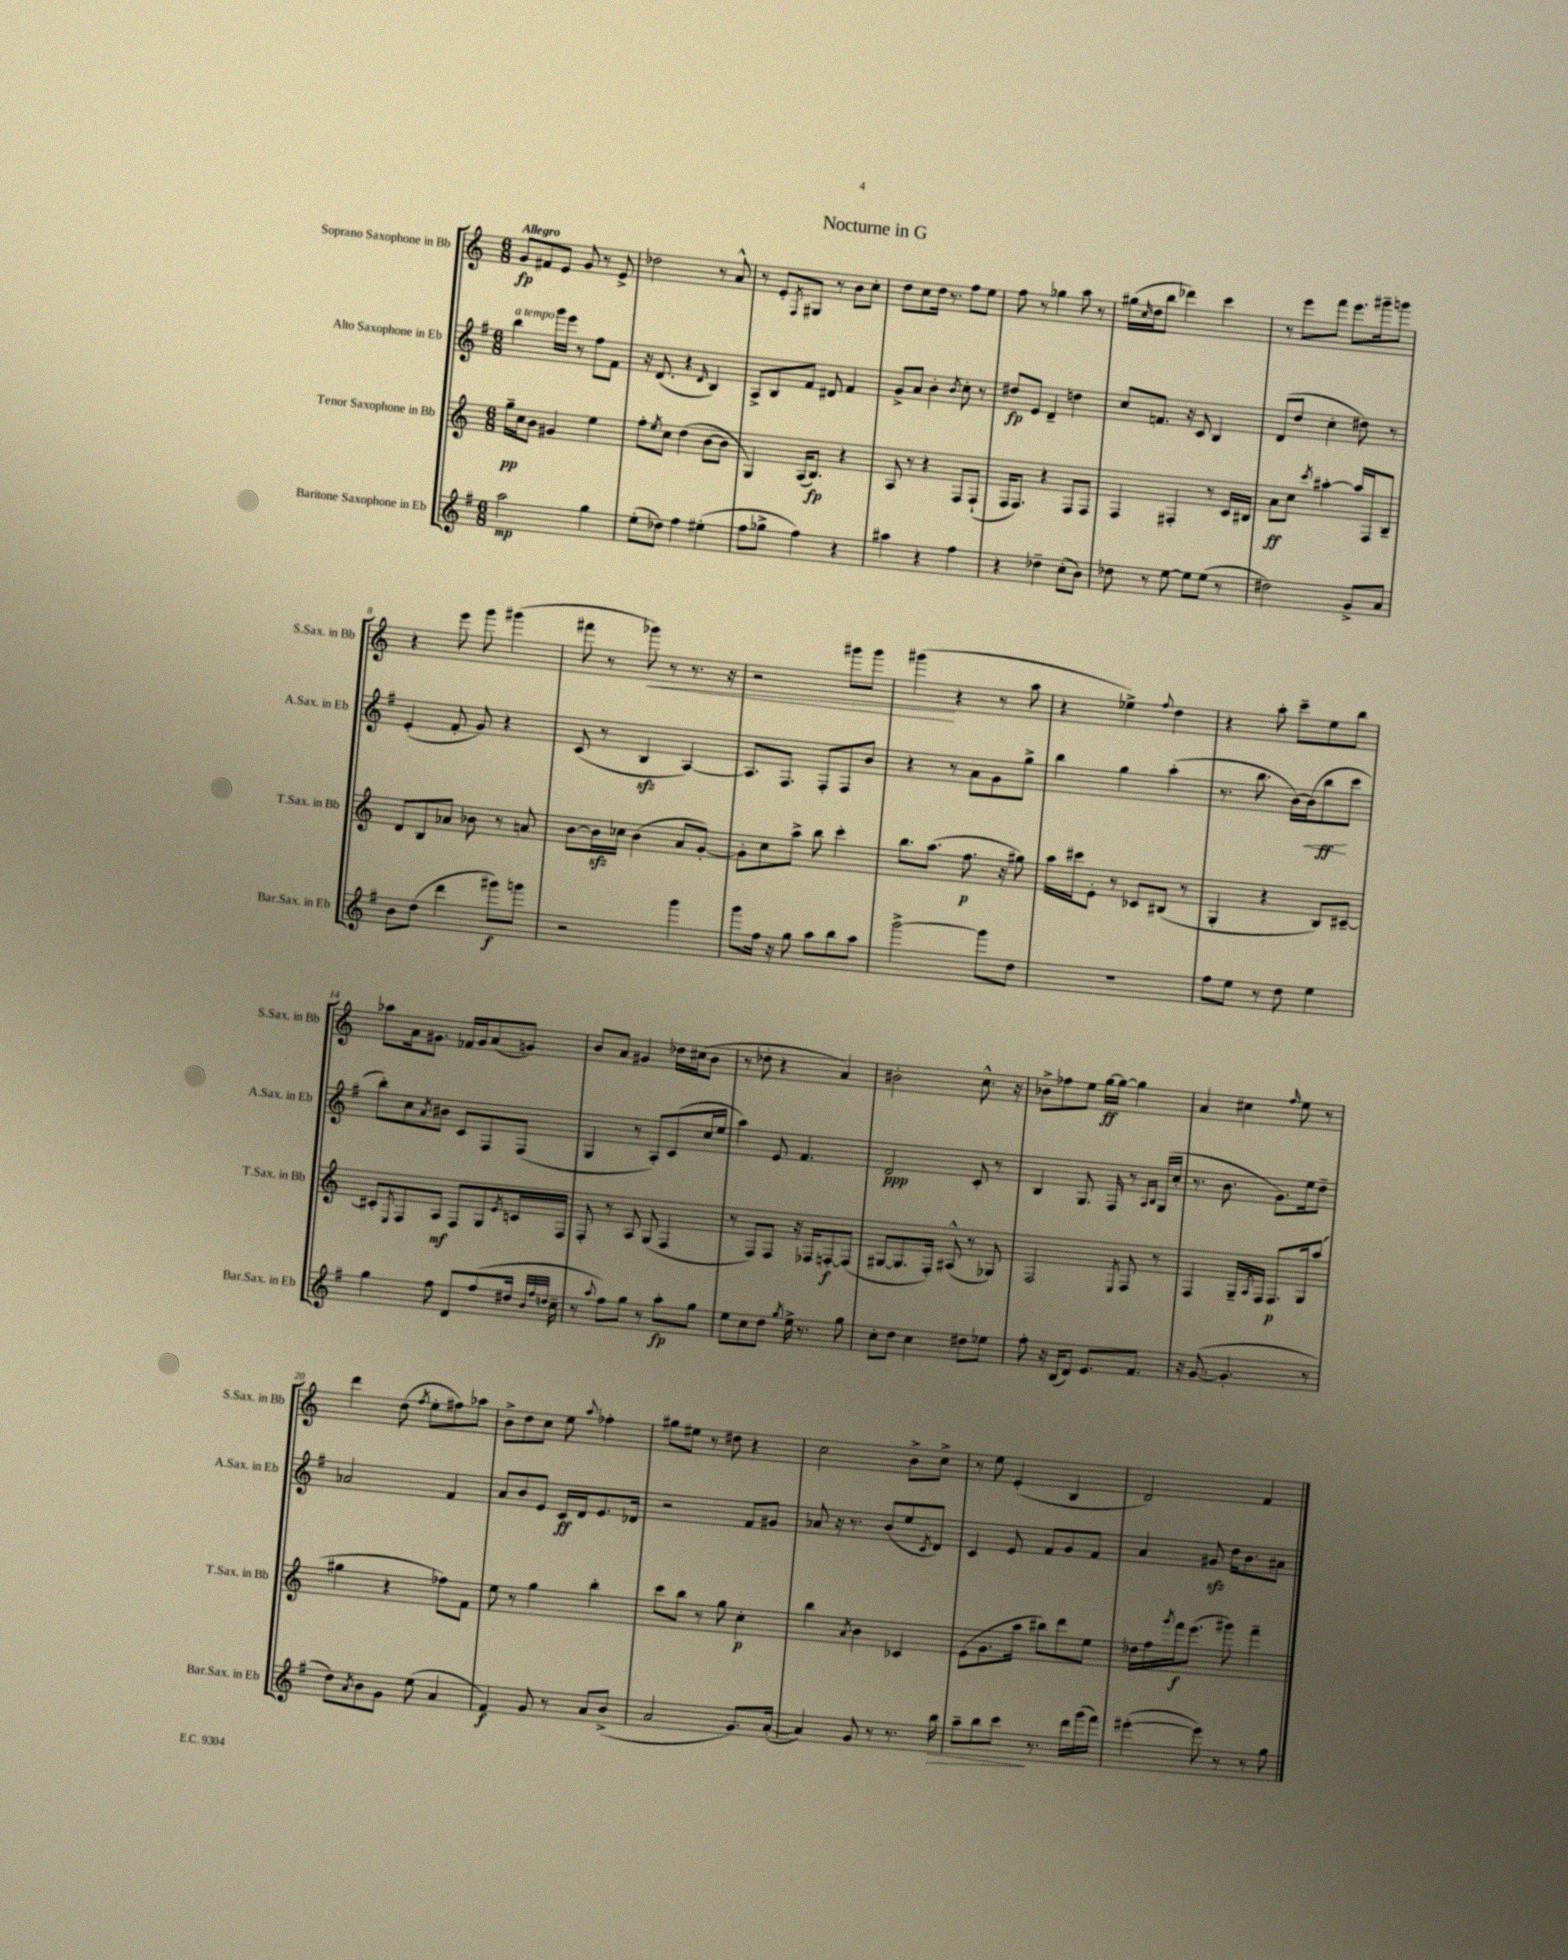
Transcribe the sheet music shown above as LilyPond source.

\header { title = "Nocturne in G" }
<<
\new StaffGroup <<
\new Staff = "s0" \with { instrumentName = "Soprano Saxophone in Bb" shortInstrumentName = "S.Sax. in Bb" } {
    \clef treble \key c \major \numericTimeSignature \time 6/8 \tempo "Allegro"
    g'8\fp fis'8 e'8 g'8 r8 e'8-> |
    des''2 r8 a'8-^ |
    r8 e'8-. \acciaccatura { f8 } gis8 r8 b'8 c''8-. |
    d''8 c''8 d''16 r8. f''8 e''8 |
    f''8 r8 ges''4 a''8 r8 |
    gis''16( \grace { c''16 } d''16 b''8 des'''4) c'''4 |
    r8 e'''8 f'''8 e'''8. gis'''16-- g'''8 |
    r4 e'''8 g'''8 gis'''4( |
    fis'''8 r8 ges'''8\<) r8 r8. r16 |
    r2 gis'''8 gis'''8 |
    gis'''4\!( r4 r8 a''8 |
    r4 ees''4->) \appoggiatura { f''8 } d''4 |
    r4 a''8-. c'''8-- e''8 b''8 |
    aes''8 a'16 gis'8. fes'16 gis'16 a'8( g'8) |
    b'8 a'8 gis'4 des''16 cis''16( b'8 |
    r8 des''8-. r4 a'4) |
    bis'2-. c''8.-^ r16 |
    bes'8-> fes''8 e''8 g''16~\ff g''16~ g''4 |
    a'4 cis''4 \grace { f''16 } e''8 r8 |
    d'''4 d''8( \acciaccatura { f''8 } e''8-. fis''8) aes''8 |
    b'8-> d''8 c''8 e''8 \appoggiatura { a''8 } fes''4-. |
    gis''8 eis''8 r8 dis''8 r4 |
    c''2 b'8-> c''8-> |
    r8 e''8 e'4-.( b4 |
    d'2) f'4 \bar "|." |
}
\new Staff = "s1" \with { instrumentName = "Alto Saxophone in Eb" shortInstrumentName = "A.Sax. in Eb" } {
    \clef treble \key g \major \numericTimeSignature \time 6/8
    b''4^\markup { \italic "a tempo" } g'''16 e'''16 r8 fis''8 fis'8 |
    r16 d'8.( r4 \grace { d'16 } b4) |
    a8-> b8 fis'8 dis'8 fis'4 |
    g'8-> a'8 b'4-. \acciaccatura { b'8 } c''8-. r8 |
    dis''8\fp e'8 d'4-- d''4 |
    c''8 f'8. r16 c'8 b4 |
    d'8( d''8 c''4-. dis''8) r8 |
    e'4-.( fis'8-. g'8) r4 |
    c'8( r8 b4\sfz a4~) |
    a8. fis8. fis8-. fis8 b'8 |
    r4 r8 a'8 g'8 g''8-> |
    b''4 g''4 a''4-.( |
    r8. b''8. b'16~) b'16\<( b''8\ff\! c'''8 |
    b''8-.) c''8 \acciaccatura { a'8 } bis'8 c'8 fis8 fis8( |
    g4 r8 a8-.) c'8( c''16 e''16 |
    a''4) e'8 fis'4. |
    d'2\ppp c'8-. r8 |
    b4 g8. fis16 r8 \grace { a16 b16 } g16( c''16-. |
    r8. b'8. g'8.) e''16 d''8-- |
    aes'2 fis'4 |
    a'8 b'8 e'8 c'16\ff d'16 e'8. des'16 |
    r2 fis'8 gis'8 |
    aes'8 r16 r8. b'8( e''8 \acciaccatura { c'8 } d'8) |
    c'4 e'8 fis'8 g'8 fis'8 |
    a'4 gis'8\sfz d''16 b'8. ais'8 \bar "|." |
}
\new Staff = "s2" \with { instrumentName = "Tenor Saxophone in Bb" shortInstrumentName = "T.Sax. in Bb" } {
    \clef treble \key c \major \numericTimeSignature \time 6/8
    g''16--\pp c''16 b'8 gis'4 e''4 |
    f''8-. \acciaccatura { e''8 } c''8 d''4( b'8~ b'8 |
    g4) a16( b8.\fp) r4 |
    a8 r8 r4 f8 f8-!( |
    f16 f8.) r4 f8 f8 |
    f4 fis4-. r8 c'16 bis16 |
    a'8\ff c''8 \acciaccatura { c'''8 } ais''4~-. ais''16 f16 b8-- |
    d'8 b8 aes'8 bes'8 r8 a'8 |
    b'8~ b'16\sfz ces''16 b'4( a'8 g'8~-.) |
    g'8-. c''8 a''8-> b''8 c'''4-. |
    b''8. a''8.( f''8.\p r16 gis''8) |
    a''16 cis'''16 e'8-. r8 ces'8 bis8( r8 |
    g4-. r4 b8) cis'8~-- |
    cis'8-. \acciaccatura { e8 } f8 a8\mf f8 g8 \acciaccatura { e'8 } c'16 f16 |
    f8-. r8 a8 g8( f4 |
    r8 f8) f8 r16 fes16 f8~-.\f f8( |
    gis8~ gis8. f16-.) ais8-^( r8 ges8) |
    f2 \acciaccatura { e8 } f8 r8 |
    f4 g16-- \acciaccatura { a8 } f16 f8.\p g16 a''8( |
    gis''4 r4 fes''8) f'8 |
    e''8 r8 g''4 b''4-. |
    c'''8 b''8 r8 g''8 c''4-.\p |
    b''4 \acciaccatura { a'8 } b'4 ces'4 |
    e'8( g'8. a''16 bis''8) d'''8 e''8 |
    des''16 f''16 \acciaccatura { g'''8 } f'''16\f e'''8.( gis'''8) f'''4-- \bar "|." |
}
\new Staff = "s3" \with { instrumentName = "Baritone Saxophone in Eb" shortInstrumentName = "Bar.Sax. in Eb" } {
    \clef treble \key g \major \numericTimeSignature \time 6/8
    a''2\mp g''4 |
    e''8-.( des''8) fis''4 eis''4-.( |
    fis''8 ges''8-> fis''4) r4 |
    ais''4 r4 fis''4 |
    r4 des''4-- c''8-.( b'8) |
    des''8 r8 e''8~ e''8 e''8( r8 |
    dis''2) g'8-> a'8 |
    b'8 d''8( d'''4 gis'''8\f) g'''8 |
    r2 g'''4 |
    g'''8 fis''16 r16 g''8 a''8 b''8 a''8 |
    g'''2~-> g'''8 d''8 |
    R2. |
    fis''8 e''8 r8 d''8 e''4 |
    g''4 fis''8 d'8 fis''8( dis''16 \grace { b'32 fis''32 d''32 } c''16-- |
    r8 \appoggiatura { a''8 } fis''8) g''8 r8 a''8-.\fp g''8 |
    e''8 c''8 d''8 \acciaccatura { g''8 } e''16-> r8. g''8 |
    c''8-. d''8 c''4 dis''8 ees''8 |
    fis''8-. r16 b16( d'8) e'8. fis'8. |
    r16 g'8.~( g'4.-. r8 |
    d''8) \acciaccatura { a'8 } b'8 g'8 e''8( a'4 |
    fis'4\f) g'8 r8 a'8 b'8->( |
    a'2 g'8.) a'16~-.( |
    a'4) g'8 r8 r8. b''16\> |
    a''8-- b''8 c'''8\! r8. d'''16 g'''16( fis'''16) |
    eis'''4~-.( eis'''8) r8 r8 g''8 \bar "|." |
}
>>
>>
